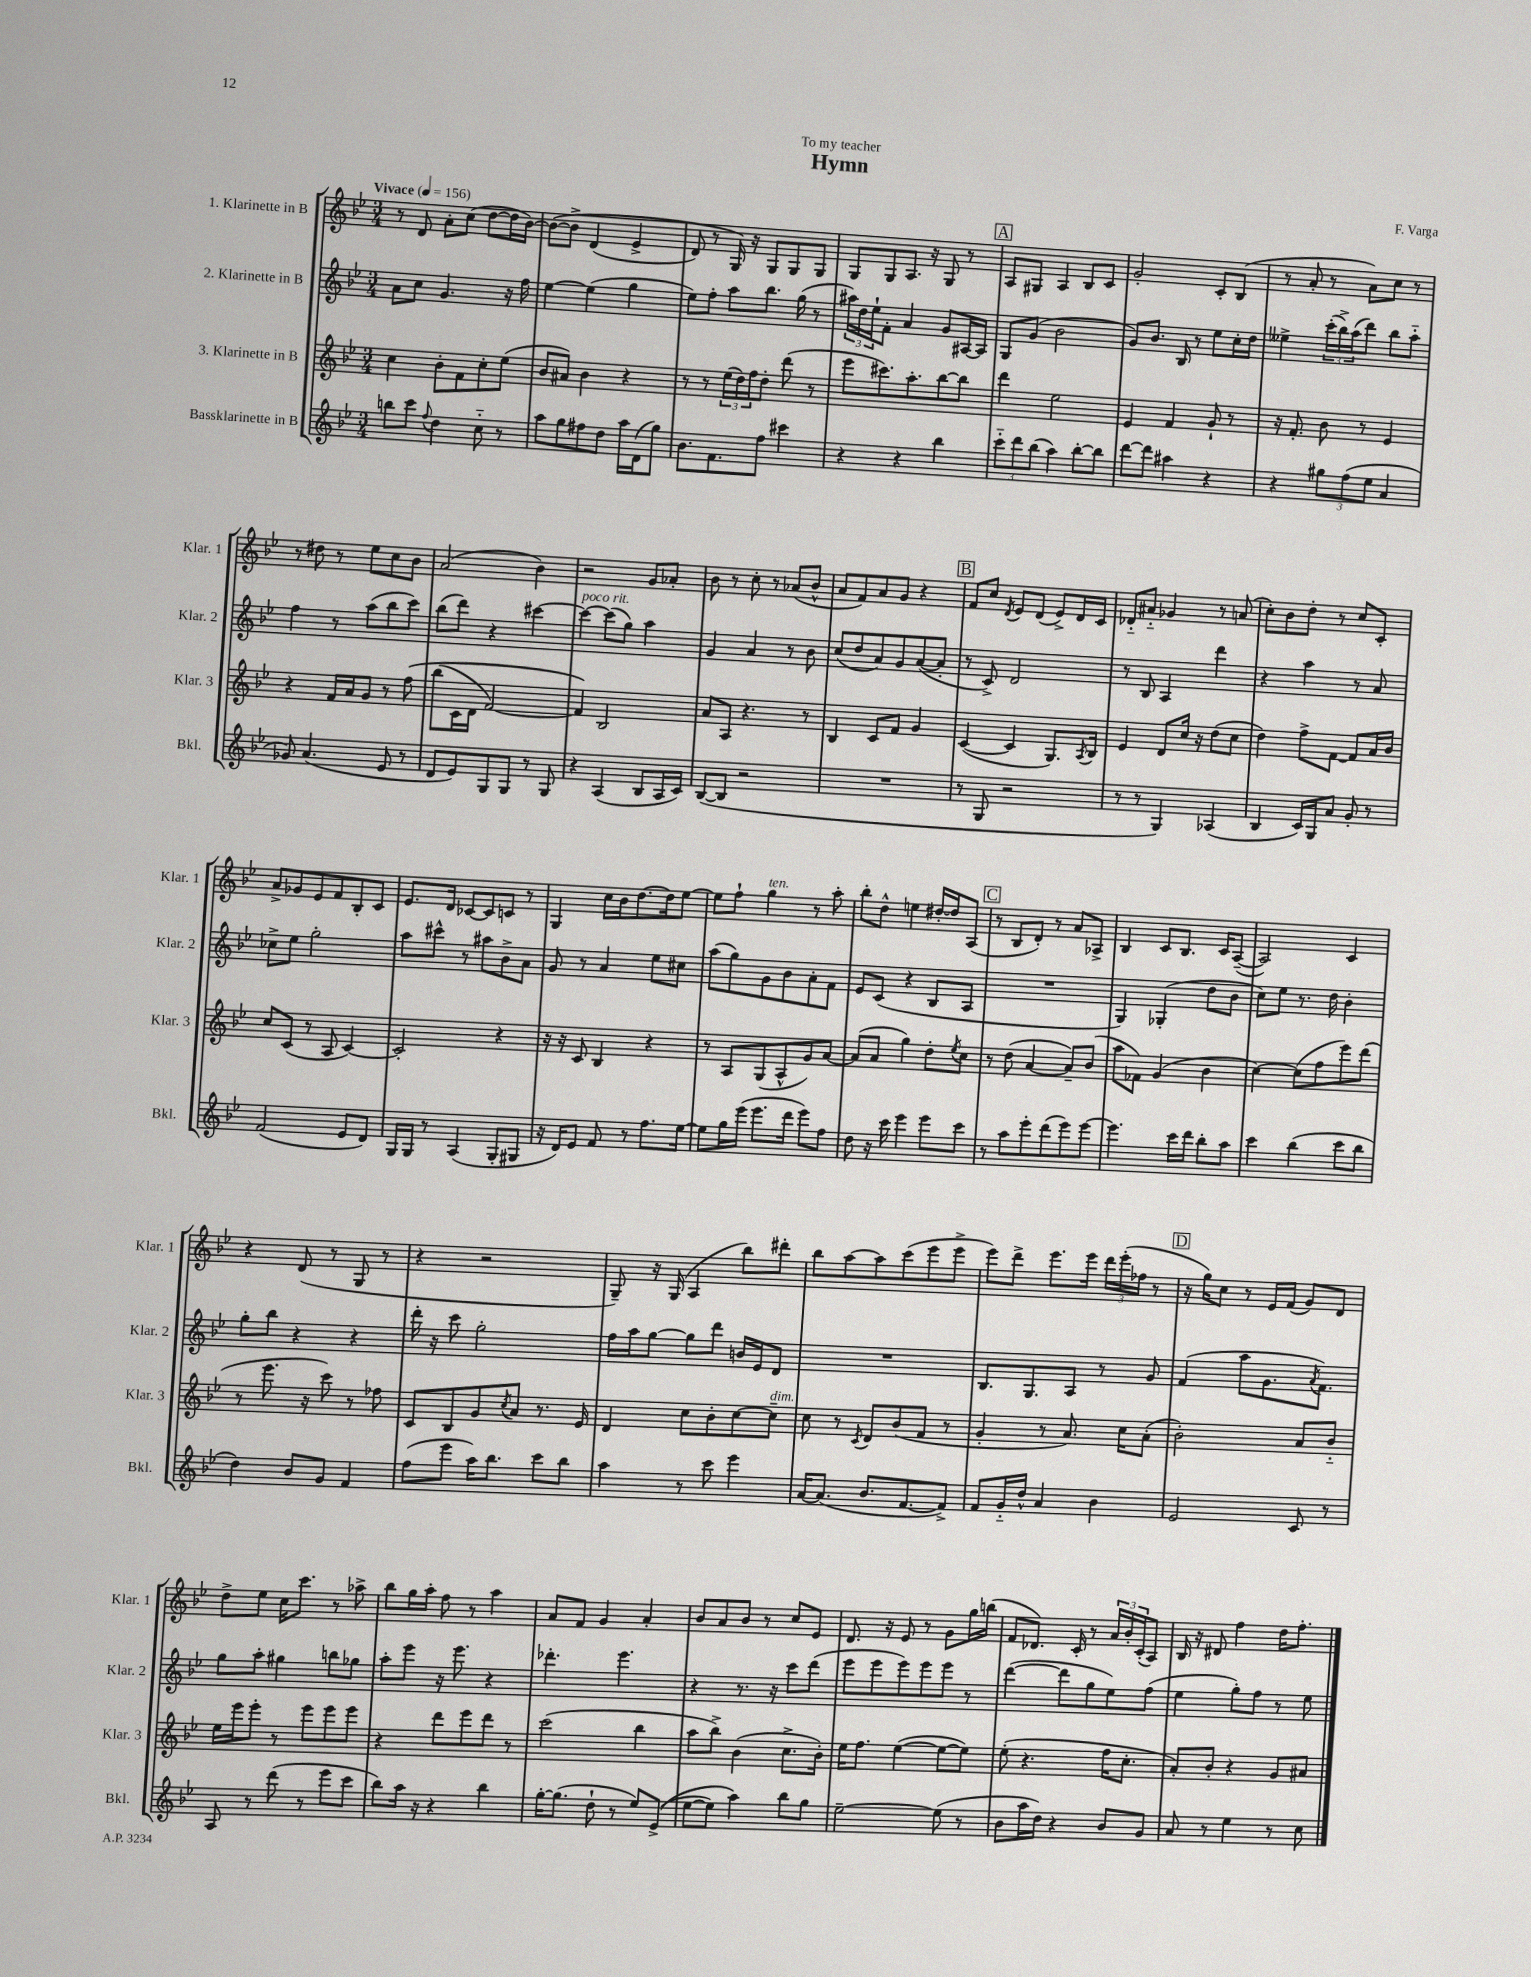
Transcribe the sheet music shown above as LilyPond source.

\header { title = "Hymn" composer = "F. Varga" dedication = "To my teacher" }
<<
\new StaffGroup <<
\new Staff = "s0" \with { instrumentName = "1. Klarinette in B" shortInstrumentName = "Klar. 1" } {
    \clef treble \key bes \major \numericTimeSignature \time 3/4 \tempo "Vivace" 4 = 156
    r8 d'8 a'8-. c''8( d''8~ d''16 bes'16~) |
    bes'8~\( bes'8-> d'4( ees'4-> |
    d'8) r8 g16\) r16 g8 g8 g8 |
    g8 g8 a8. r16 g8 r8 |
    \mark \markup { \box "A" } a8 gis8 a4 bes8 c'8 |
    g'2-. c'8-. bes8( |
    r8 a'8-. r8 a'8) c''8 r8 |
    r8 dis''8 r8 ees''8 c''8 bes'8 |
    a'2( bes'4) |
    r2 g'8 aes'8-. |
    bes'8 r8 c''8-. r8 aes'8( bes'8-^ |
    a'8 f'8) a'8 g'8 r4 |
    \mark \markup { \box "B" } f'8 c''8 \acciaccatura { d'8 } ees'8 d'8( ees'8->) d'16 c'16 |
    des'8-_ ais'8-_ ges'4 r8 a'8( |
    c''8-.) bes'8 d''8-. r8 c''8 c'8-. |
    a'8-> ges'8 ees'8 f'8 bes8-. c'8 |
    ees'8. d'16 ces'8~ ces'8 c'8 r8 |
    g4 c''16 bes'16 d''8.~ d''16 ees''8~ |
    ees''8 f''8-! g''4^\markup { \italic "ten." } r8 a''8-. |
    bes''8-. d''8-^ e''4 dis''16~-. dis''16 a8( |
    \mark \markup { \box "C" } r8 bes8 d'8-.) r8 a'8 aes8-> |
    bes4 c'8 bes8. c'16 a8~--( |
    a2) c'4 |
    r4 d'8( r8 g8 r8 |
    r4 r2 |
    g8--) r16 g16( a4 bes''8) dis'''8-. |
    bes''8 a''8~ a''8 c'''8( ees'''8 ees'''8-> |
    ees'''8) d'''8-> ees'''8. ees'''16 \tuplet 3/2 { d'''16 ees'''16-.( fes''16 } r8 |
    \mark \markup { \box "D" } r16 g''16) c''8 r8 ees'16 f'16( g'8) d'8 |
    d''8-> ees''8 c''16 c'''8. r8 aes''8-> |
    bes''8 g''16 a''16-. f''8 r8 a''4 |
    a'8 f'8 g'4 a'4-. |
    bes'8 a'8 bes'8 r8 c''8 ees'8 |
    d'8. r16 ees'8 r8 g'8 g''16 b''16( |
    f'8 des'8.) c'16-. r8 \tuplet 3/2 { a'16 bes'16-. c'16-.( } a8) |
    bes16 r16 dis'8 f''4 d''16 f''8.-. \bar "|." |
}
\new Staff = "s1" \with { instrumentName = "2. Klarinette in B" shortInstrumentName = "Klar. 2" } {
    \clef treble \key bes \major \numericTimeSignature \time 3/4
    a'8 c''8 g'4. r16 f''16 |
    ees''4~ ees''4( g''4 |
    ees''8) f''8-. a''8 bes''8. g''16( r8 |
    \tuplet 3/2 { ais''16) d''16 ees''16-! } f'8-. a'4 g'8 ais16~ ais16 |
    \mark \markup { \box "A" } g8 g'8( bes'2 |
    g'8) bes'8. bes16 r8 ees''8 c''16-. d''16 |
    eeses''4-> \tuplet 3/2 { c'''16-.( bes''16->) a''16( } d'''8) bes''8 a''8-_ |
    f''4 r8 a''8( bes''8 c'''8) |
    bes''8( d'''8) r4 cis'''4~ |
    cis'''4~^\markup { \italic "poco rit." } cis'''8( g''8) a''4 |
    g'4 a'4 r8 bes'8 |
    c''8( d''8 a'8) g'8 a'8~( a'8-. |
    \mark \markup { \box "B" } r8 c'8->) d'2 |
    r8 bes8 a4 d'''4 |
    r4 a''4 r8 a'8 |
    ces''8-> ees''8 g''2-. |
    a''8 cis'''8-^ r8 ais''8 bes'8-> a'8 |
    g'8 r8 a'4 ees''8 cis''8 |
    a''8( g''8) g'8 bes'8 a'8-. f'8 |
    ees'8 c'8( r4 bes8 a8 |
    \mark \markup { \box "C" } R2. |
    g4) ges4-.( d''8 bes'8 |
    c''8) ees''8 r8. d''16 bes'4-. |
    g''8-. bes''8 r4 r4 |
    d'''16-. r16 c'''8 g''2-. |
    f''16 a''16 g''8~ g''8 d'''8 b'16 ees'16 d'8 |
    R2. |
    bes8. g8. a8 r8 g'8 |
    \mark \markup { \box "D" } f'4( a''8 g'8. \acciaccatura { a'8 } f'8.) |
    g''8 a''8-. gis''4 b''8 ges''8 |
    a''8-. ees'''8 r16 ees'''8. r4 |
    des'''4.-. ees'''4. |
    r4 r8. r16 c'''8 d'''8( |
    ees'''8 ees'''8 ees'''8) ees'''8 ees'''8 r8 |
    d'''4~( d'''8 g''8 ees''8) f''8( |
    ees''4 g''8-.) f''8 r8 ees''8 \bar "|." |
}
\new Staff = "s2" \with { instrumentName = "3. Klarinette in B" shortInstrumentName = "Klar. 3" } {
    \clef treble \key bes \major \numericTimeSignature \time 3/4
    c''4 bes'8-. f'8 c''8-. ees''8( |
    bes'8 ais'8) bes'4 r4 |
    r8 r8 \tuplet 3/2 { ees''16( d''16) f''16 } d''8-. d'''8( r8 |
    ees'''8 cis'''8.) a''8.-. bes''8~ bes''8 |
    \mark \markup { \box "A" } d'''4 ees''2 |
    ees'4 f'4 g'8-! r8 |
    r16 f'8.-. bes'8 r8 ees'4 |
    r4 f'16 a'16 g'8 r8 f''8\( |
    bes''8( c'16 d'16 f'2~) |
    f'4\) bes2 |
    a'8 a8 r4. r8 |
    bes4 c'8 f'8 g'4 |
    \mark \markup { \box "B" } c'4~( c'4 g8.) \acciaccatura { a8 } bes16 |
    ees'4 d'8 c''16 r16 d''8( c''8 |
    d''4) f''8-> f'8~ f'8 a'16 bes'16 |
    c''8 c'8( r8 a8 c'4~) |
    c'2-. r4 |
    r16 r16 c'8 bes4 r4 |
    r8 a8 g8( a8-^ g'8) a'8~ |
    a'8( a'8 g''4) d''8-. \acciaccatura { ees''8 } c''8 |
    \mark \markup { \box "C" } r8 d''8( a'4~ a'8--) bes'8( |
    a''8 fes'8) g'4( bes'4 |
    c''4~) c''8( f''8 ees'''8) d'''8( |
    r8 ees'''8. r16 c'''8) r8 fes''8 |
    c'8 bes8 g'8 \acciaccatura { c''8 } a'8 r8. ees'16 |
    d'4 c''8 bes'8-. c''8~ c''8--^\markup { \italic "dim." } |
    c''8 r8 \acciaccatura { c'8 } d'8 bes'8( f'8 r8 |
    g'4-. r8 a'8.) c''16 a'8-.( |
    \mark \markup { \box "D" } bes'2-.) a'8 bes'8-_ |
    ees''16 ees'''16 ees'''8-. r8 ees'''8 ees'''8 ees'''8 |
    r4 d'''8 ees'''8 d'''8 r8 |
    c'''2( bes''4 |
    a''8 bes''8->) bes'4( c''8.-> bes'16-.) |
    ees''16 f''8. ees''4~( ees''8~ ees''8) |
    ees''8-.( r4. f''16 c''8.-. |
    a'8-.) bes'8-. r4 g'8 ais'8 \bar "|." |
}
\new Staff = "s3" \with { instrumentName = "Bassklarinette in B" shortInstrumentName = "Bkl." } {
    \clef treble \key bes \major \numericTimeSignature \time 3/4
    b''8 c'''8 \appoggiatura { f''8 } d''4 c''8-_ r8 |
    a''8 g''8 fis''8 d''8 a''16 d'16( g''8) |
    bes'8. f'8. f''8 cis'''4 |
    r4 r4 bes''4 |
    \mark \markup { \box "A" } \tuplet 3/2 { c'''8-_ d'''8 bes''8( } a''4) bes''8~-. bes''8 |
    d'''8~ d'''8 ais''4 r4 |
    r4 \tuplet 3/2 { gis''8 f''8( ees''8 } a'4 |
    ges'8) a'4.( ees'8 r8 |
    d'8 ees'8) g8 g8 r8 g8 |
    r4 a4( bes8 a16 c'16) |
    bes8~( bes8 r2 |
    R2. |
    \mark \markup { \box "B" } r8 g8 r2 |
    r8 r8 g4) aes4( |
    bes4 c'16) g16 a'8 g'8-. r8 |
    f'2( ees'8 d'8) |
    g16 g16 r8 a4( g8-. gis8 |
    r16 d'16) ees'8 f'8 r8 f''8. ees''16~ |
    ees''8 g''16 ees'''16( ees'''8. d'''16 ees'''8) f''8 |
    d''8 r16 c'''16 ees'''4 ees'''8 c'''8 |
    \mark \markup { \box "C" } r8 a''8 ees'''8-. d'''8( ees'''8) ees'''8~ |
    ees'''4. c'''16 d'''16 bes''8-. a''8 |
    c'''4 bes''4( c'''8 bes''8 |
    d''4) bes'8 g'8 f'4 |
    f''8( ees'''8 a''16) bes''8. c'''8 bes''8 |
    a''4 r8 c'''8 ees'''4 |
    a'16~ a'8.( bes'8. f'8.~ f'8->) |
    f'8 g'16-_ d''16-^ a'4 bes'4 |
    \mark \markup { \box "D" } ees'2 c'8 r8 |
    a8 r8 d'''8( r8 ees'''8 c'''8 |
    bes''8) a''16 r16 r4 bes''4 |
    g''16~-. g''8.( d''8-! r8 ees''8) ees'8->(\( |
    ees''8~ ees''8) a''4\) bes''8 g''8 |
    ees''2~-- ees''8( r8 |
    bes'8 a''16 d''16) r4 bes'8 g'8 |
    a'8 r8 ees''4 r8 c''8 \bar "|." |
}
>>
>>
\layout { \context { \Score \remove "Bar_number_engraver" } }
